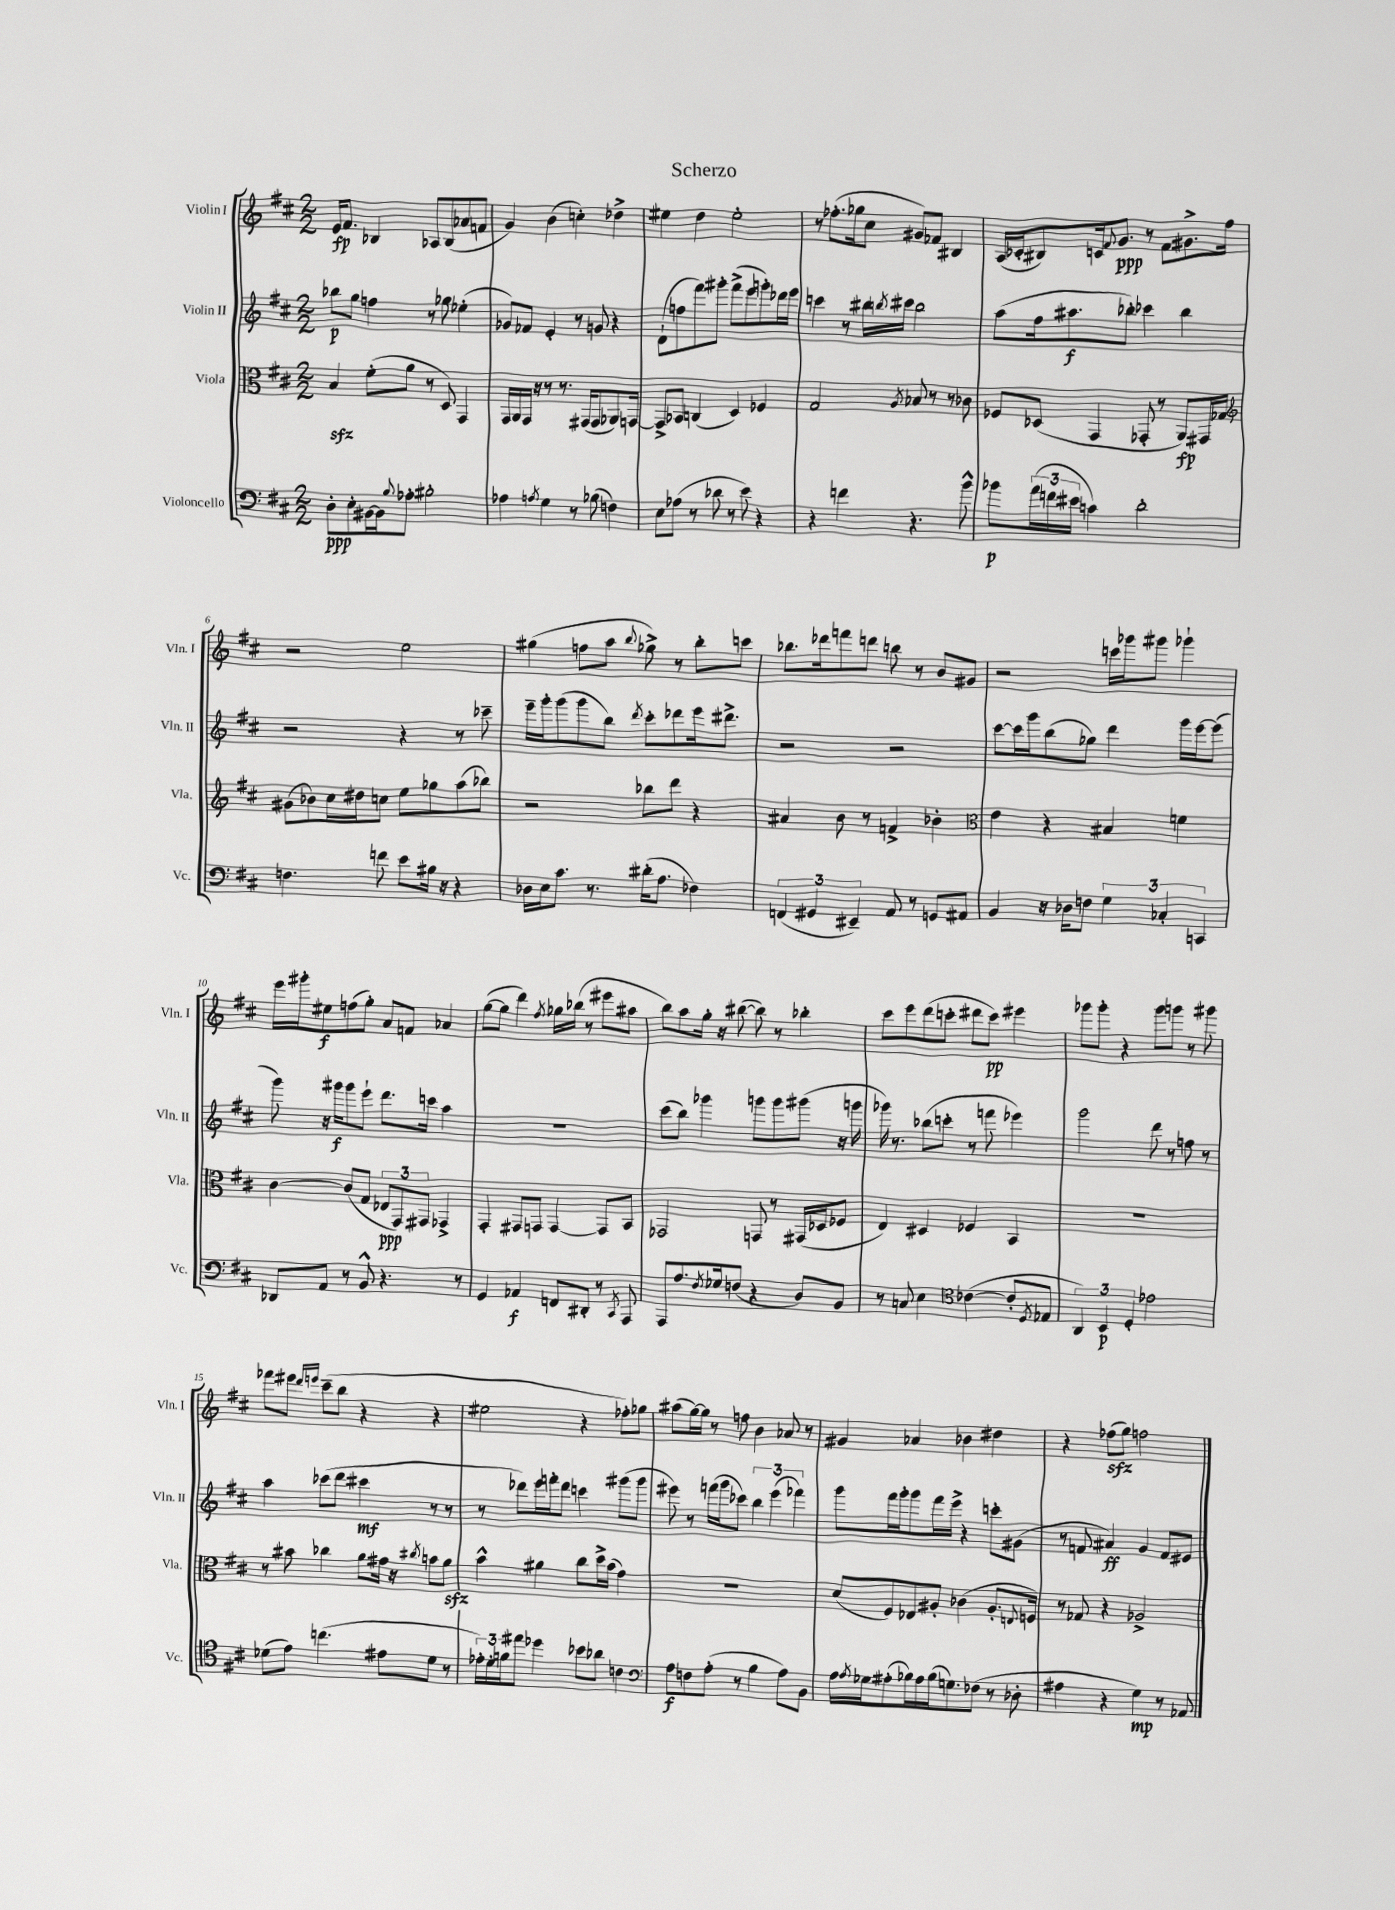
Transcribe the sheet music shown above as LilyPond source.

\header { title = "Scherzo" }
<<
\new StaffGroup <<
\new Staff = "s0" \with { instrumentName = "Violin I" shortInstrumentName = "Vln. I" } {
    \clef treble \key d \major \numericTimeSignature \time 2/2
    e'16\fp fis'8. bes4 aes8 bes8( aes'8 f'8 |
    g'4) b'4( c''4-.) des''4-> |
    eis''4 d''4 eis''2-. |
    r8 fes''8.-.( ges''16 cis''8 gis'8) fes'8 bis4 |
    a16( ces'16-. bis8) c'16 \appoggiatura { fis'8 } g'8.\ppp r8 fis'8 gis'8.-> fis''16 |
    r2 e''2 |
    gis''4( f''8 a''8 \appoggiatura { b''8 } ges''8->) r8 b''8-. c'''8 |
    bes''8. des'''16 f'''8 d'''8 b''8 r8 b'8 gis'8 |
    r2 c'''16 ges'''16 gis'''8 ges'''4-! |
    e'''16 gis'''16-. eis''8\f f''8( g''8-.) a'8 f'8 aes'4 |
    g''8~( g''8 d'''4) \acciaccatura { fis''8 } ges''16 bes''16( r8 eis'''8 ais''8 |
    b''8) a''8 g''16-. r16 bis''8~( bis''8) r8 bes''4-. |
    cis'''8 e'''8 d'''8( c'''8-. dis'''8 c'''8\pp) eis'''4 |
    ges'''8 ges'''8-. r4 ges'''8 g'''8 r8 gis'''8 |
    fes'''8 eis'''8 \grace { d'''16 e'''16 } cis'''8--( b''8 r4 r4 |
    eis''2 r4 fes''8-.) ges''8 |
    ais''8( g''16~) g''16 r8 f''8 b'4 aes'8 r8 |
    gis'4 aes'4 bes'4 dis''4 |
    r4 fes''8\sfz( g''8) f''2 \bar "|." |
}
\new Staff = "s1" \with { instrumentName = "Violin II" shortInstrumentName = "Vln. II" } {
    \clef treble \key d \major \numericTimeSignature \time 2/2
    bes''8\p g''8 f''4 r8 ges''8 ees''4-.( |
    ges'8) fes'8 e'4-. r8 g'8 r4 |
    d'8-!( f''8 fis'''8) gis'''8-. fis'''8->( e'''8 g'''8-.) des'''16 e'''16 |
    c'''4 r8 bis''16 \acciaccatura { b''8 } cis'''16 b''2 |
    a''8( fis''16 ais''8.\f bes''8-.) ces'''4 bes''4 |
    r2 r4 r8 ces'''8-- |
    e'''16-- g'''16-. g'''8( g'''8 b''8) \acciaccatura { d'''8 } cis'''8-. des'''8 e'''16 dis'''8.-> |
    r2 r2 |
    cis'''8~ cis'''16 g'''16 b''8( ges''8) d'''4 g'''16 e'''16~ e'''8( |
    g'''8) r16 gis'''16\f gis'''8 e'''8-! d'''8. c'''16 a''4 |
    R1 |
    cis'''8( b''8) ges'''4 g'''8 g'''8 gis'''8( r16 g'''16 |
    ges'''16) r8. bes''8( c'''8-. r8 f'''8 ees'''4) |
    g'''2 d'''8 r8 f''8 r8 |
    a''4 ces'''8( d'''8 cis'''4\mf r8 r8 |
    r8 des'''8) e'''16 f'''16-. des'''8 c'''4 gis'''8( gis'''8 |
    eis'''8) r8 f'''16( g'''16 ces'''8) \tuplet 3/2 { b''4 eis'''4( fes'''4) } |
    g'''8 fis'''16 g'''16-. g'''8 fis'''16 e'''16-> r4 c'''8-. gis'8( |
    r8 f'8 ais'4\ff) g'4 f'8 eis'8 \bar "|." |
}
\new Staff = "s2" \with { instrumentName = "Viola" shortInstrumentName = "Vla." } {
    \clef alto \key d \major \numericTimeSignature \time 2/2
    b4\sfz fis'8-.( a'8 r8 d8) g,4 |
    g,16 a,16 g,16 r16 r8 r8. gis,16( gis,8 aes,8.) g,16~ |
    g,8-> bes,8 c4( d4) fes4 |
    g2 \acciaccatura { a8 } bes8 r8 r8 ces'8 |
    fes8 des8( g,4 ges,8-. r8 a,8\fp) gis,16 ges16 |
    \clef treble gis'8( bes'8) cis''16 dis''16 c''8 e''8 ges''8 a''8( bes''8) |
    r2 bes''8 d'''8 r4 |
    ais'4 b'8 r8 f'4-> bes'4-. |
    \clef alto e'4 r4 bis4 f'4 |
    cis'4~ cis'8( g8 \tuplet 3/2 { ees8\ppp g,8) gis,8 } ges,4-> |
    g,4-. gis,8 g,8 g,4~ g,8 b,8 |
    ges,2 g,8 r8 gis,16( des16 fes8 |
    e4) dis4 fes4 b,4 |
    R1 |
    r8 bis'8 ces''4 a'8 gis'16 r16 \acciaccatura { cis''8 } b'8 a'8\sfz |
    b'4-^ ais'4 cis''8 d''16-> b'16( g'4) |
    R1 |
    d'8( fis8) ees8 ais8-. ces'4( ais8.-. \appoggiatura { e8 } f16) |
    r8 ges8 r4 aes2-> \bar "|." |
}
\new Staff = "s3" \with { instrumentName = "Violoncello" shortInstrumentName = "Vc." } {
    \clef bass \key d \major \numericTimeSignature \time 2/2
    d8-.\ppp e8-. bis,16~ bis,16 \appoggiatura { b8 } aes8-. bis2-. |
    aes4 \acciaccatura { a8 } g4 r8 bes8( f4) |
    e8 aes8( r8 des'8 r8 e'8) r4 |
    r4 f'4 r4. b'8-^ |
    bes'8\p \tuplet 3/2 { a'16( f'16 eis'16 } c'4) d'2-. |
    f4. f'8 e'8 bis16 r16 r4 |
    des16 e16 cis'8. r8. dis'16-.( a8. fes4) |
    \tuplet 3/2 { f,4( gis,4 eis,4--) } a,8 r8 g,8 ais,8 |
    b,4 r16 des16 f8 \tuplet 3/2 { g4 ces4-. c,4 } |
    des,8 a,8 r8 b,8-^ r4. r8 |
    g,4 aes,4\f f,8 dis,8-. r8 \acciaccatura { cis,8 } a,,8 |
    a,,8 a8. \acciaccatura { fis8 } ges16 f8( r4 d8) b,8 |
    r8 c8 e4 \clef tenor ces'4~( ces'8-. \acciaccatura { d8 } ees8 |
    \tuplet 3/2 { a,4) b,4\p d4-. } ees'2 |
    des'8( e'8) c''4.( eis'8 des'8 r8 |
    \tuplet 3/2 { ees'16-.) d'16-. f'16 } eis''8 des''4 bes'8 aes'8 c'4 |
    \clef bass a8\f f8 a8-.( r8 b4 a8) b,8 |
    a16 \acciaccatura { a8 } ges16 ais8-.( bes16) ais16 bes16( g8.) fes8( r8 des8-. |
    ais4 r4 g4\mp) r8 aes,8 \bar "|." |
}
>>
>>
